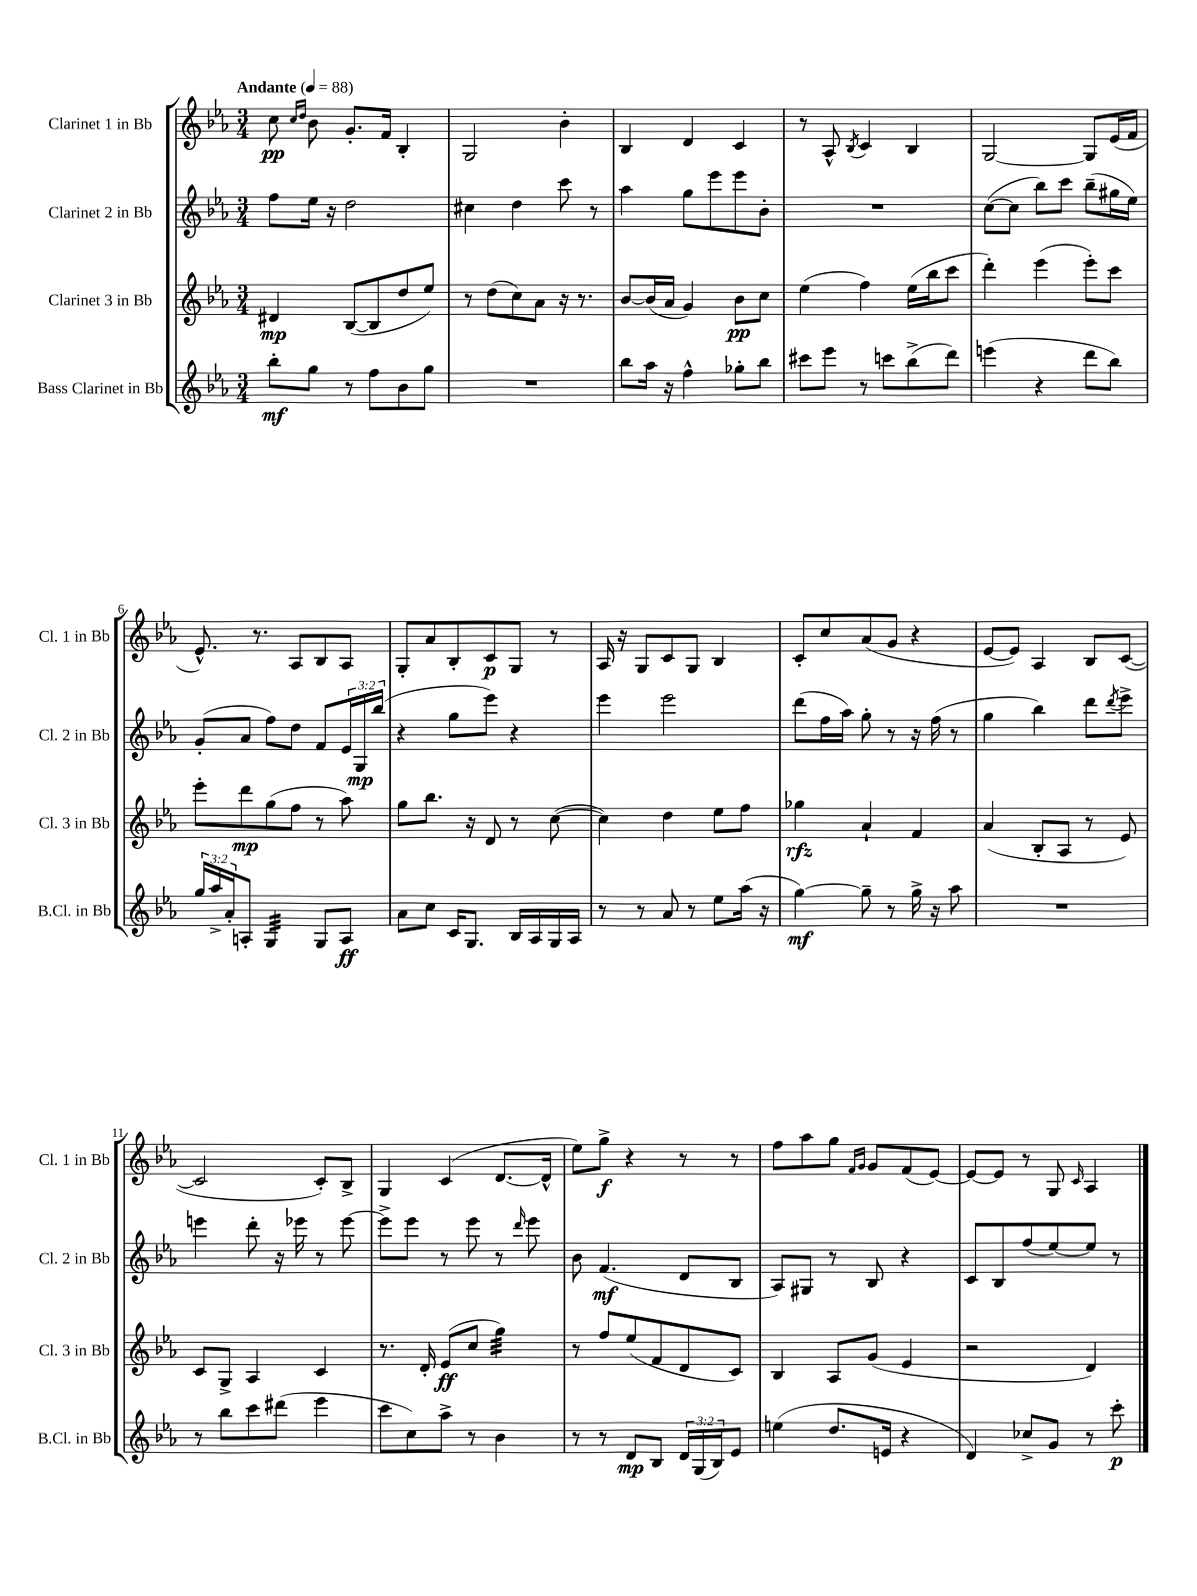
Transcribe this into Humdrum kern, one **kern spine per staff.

**kern	**kern	**kern	**kern
*staff4	*staff3	*staff2	*staff1
*clefG2	*clefG2	*clefG2	*clefG2
*k[b-e-a-]	*k[b-e-a-]	*k[b-e-a-]	*k[b-e-a-]
*M3/4	*M3/4	*M3/4	*M3/4
*MM88	*MM88	*MM88	*MM88
8bb-'	4d#	8ff	8cc
.	.	.	16qqcc
.	.	.	16qqdd
8gg	.	16ee-	8b-
.	.	16r	.
8r	([8B-	2dd	8.g'
8ff	8B-]	.	.
.	.	.	16f
8b-	8dd	.	4B-'
8gg	8ee-)	.	.
=	=	=	=
2.r	8r	4cc#	2G
.	(8dd	.	.
.	8cc)	4dd	.
.	8a-	.	.
.	16r	8ccc	4b-'
.	8.r	.	.
.	.	8r	.
=	=	=	=
8bb-	[8b-	4aa-	4B-
16aa-	(16b-]	.	.
16r	16a-	.	.
4ff^^	4g)	8gg	4d
.	.	8eee-	.
8gg-'	8b-	8eee-	4c
8bb-	8cc	8b-'	.
=	=	=	=
8ccc#	(4ee-	2.r	8r
8eee-	.	.	8A-^^
.	.	.	8qB-
8r	4ff)	.	4c
8ccc	.	.	.
(8bb-^	(16ee-	.	4B-
.	16bb-	.	.
8ddd)	8ccc	.	.
=	=	=	=
(4eee	4ddd')	([8cc	[2G
.	.	8cc]	.
4r	(4eee-	8bb-)	.
.	.	8ccc	.
8ddd	8eee-')	(8bb-~	8G]
8bb-)	8ccc	16gg#	(16e-
.	.	16ee-)	16f
=	=	=	=
24gg	8eee-'	(8g'	8.e-^^)
24aa-^	.	.	.
24a-'	.	.	.
8A'	8ddd	8a-	.
.	.	.	8.r
4G	(8gg	8ff)	.
.	8ff	8dd	8A-
8G	8r	8f	8B-
8A	8aa-)	24e-	8A-
.	.	24G	.
.	.	(24bb-	.
=	=	=	=
8a-	8gg	4r	8G'
8cc	8.bb-	.	8a-
16c	.	8gg	8B-'
8.G	16r	.	.
.	8d	8eee-)	8c
16B-	8r	4r	8G
16A-	.	.	.
16G	([8cc	.	8r
16A-	.	.	.
=	=	=	=
8r	4cc])	4eee-	16A-
.	.	.	16r
8r	.	.	8G
8a-	4dd	2eee-	8c
8r	.	.	8G
8ee-	8ee-	.	4B-
(16aa-	8ff	.	.
16r	.	.	.
=	=	=	=
[4gg)	4gg-	(8ddd	8c'
.	.	16ff	8cc
.	.	16aa-)	.
8gg~]	4a-`	8gg'	(8a-
8r	.	8r	8g
16gg^	4f	16r	4r
16r	.	(16ff	.
8aa-	.	8r	.
=	=	=	=
2.r	(4a-	4gg	[8e-
.	.	.	8e-])
.	8B-'	4bb-)	4A-
.	8A-	.	.
.	8r	8ddd	8B-
.	.	8qddd	.
.	8e-)	8eee-^	([8c
=	=	=	=
8r	8c	4eee	2c]
8bb-	8G^	.	.
8ccc	4A-	8ddd'	.
(8ddd#	.	16r	.
.	.	16eee-	.
4eee-	4c	8r	8c')
.	.	[8eee-	8B-^
=	=	=	=
8ccc	8.r	8eee-^]	4G
8cc)	.	8eee-	.
.	16d'	.	.
8aa-^	(8e-	8r	(4c
8r	8cc	8eee-	.
4b-	4gg)	8r	[8.d
.	.	16qqddd	.
.	.	8eee-	.
.	.	.	16d^^]
=	=	=	=
8r	8r	8b-	8ee-)
8r	8ff	(4.f	8gg^
8d	(8ee-	.	4r
8B-	8f	.	.
24d	8d	8d	8r
(24G	.	.	.
24B-)	.	.	.
8e-	8c)	8B-	8r
=	=	=	=
(4ee	4B-	8A-)	8ff
.	.	8G#	8aa-
8.dd	8A-	8r	8gg
.	.	.	16qqf
.	.	.	16qqg
.	(8g	8B-	8g
16e	.	.	.
4r	4e-	4r	(8f
.	.	.	[8e-)
=	=	=	=
4d)	2r	8c	8e-_
.	.	8B-	8e-]
8cc-^	.	(8ff	8r
8g	.	[8ee-)	8G
.	.	.	16qqc
8r	4d)	8ee-]	4A-
8ccc'	.	8r	.
==	==	==	==
*-	*-	*-	*-
